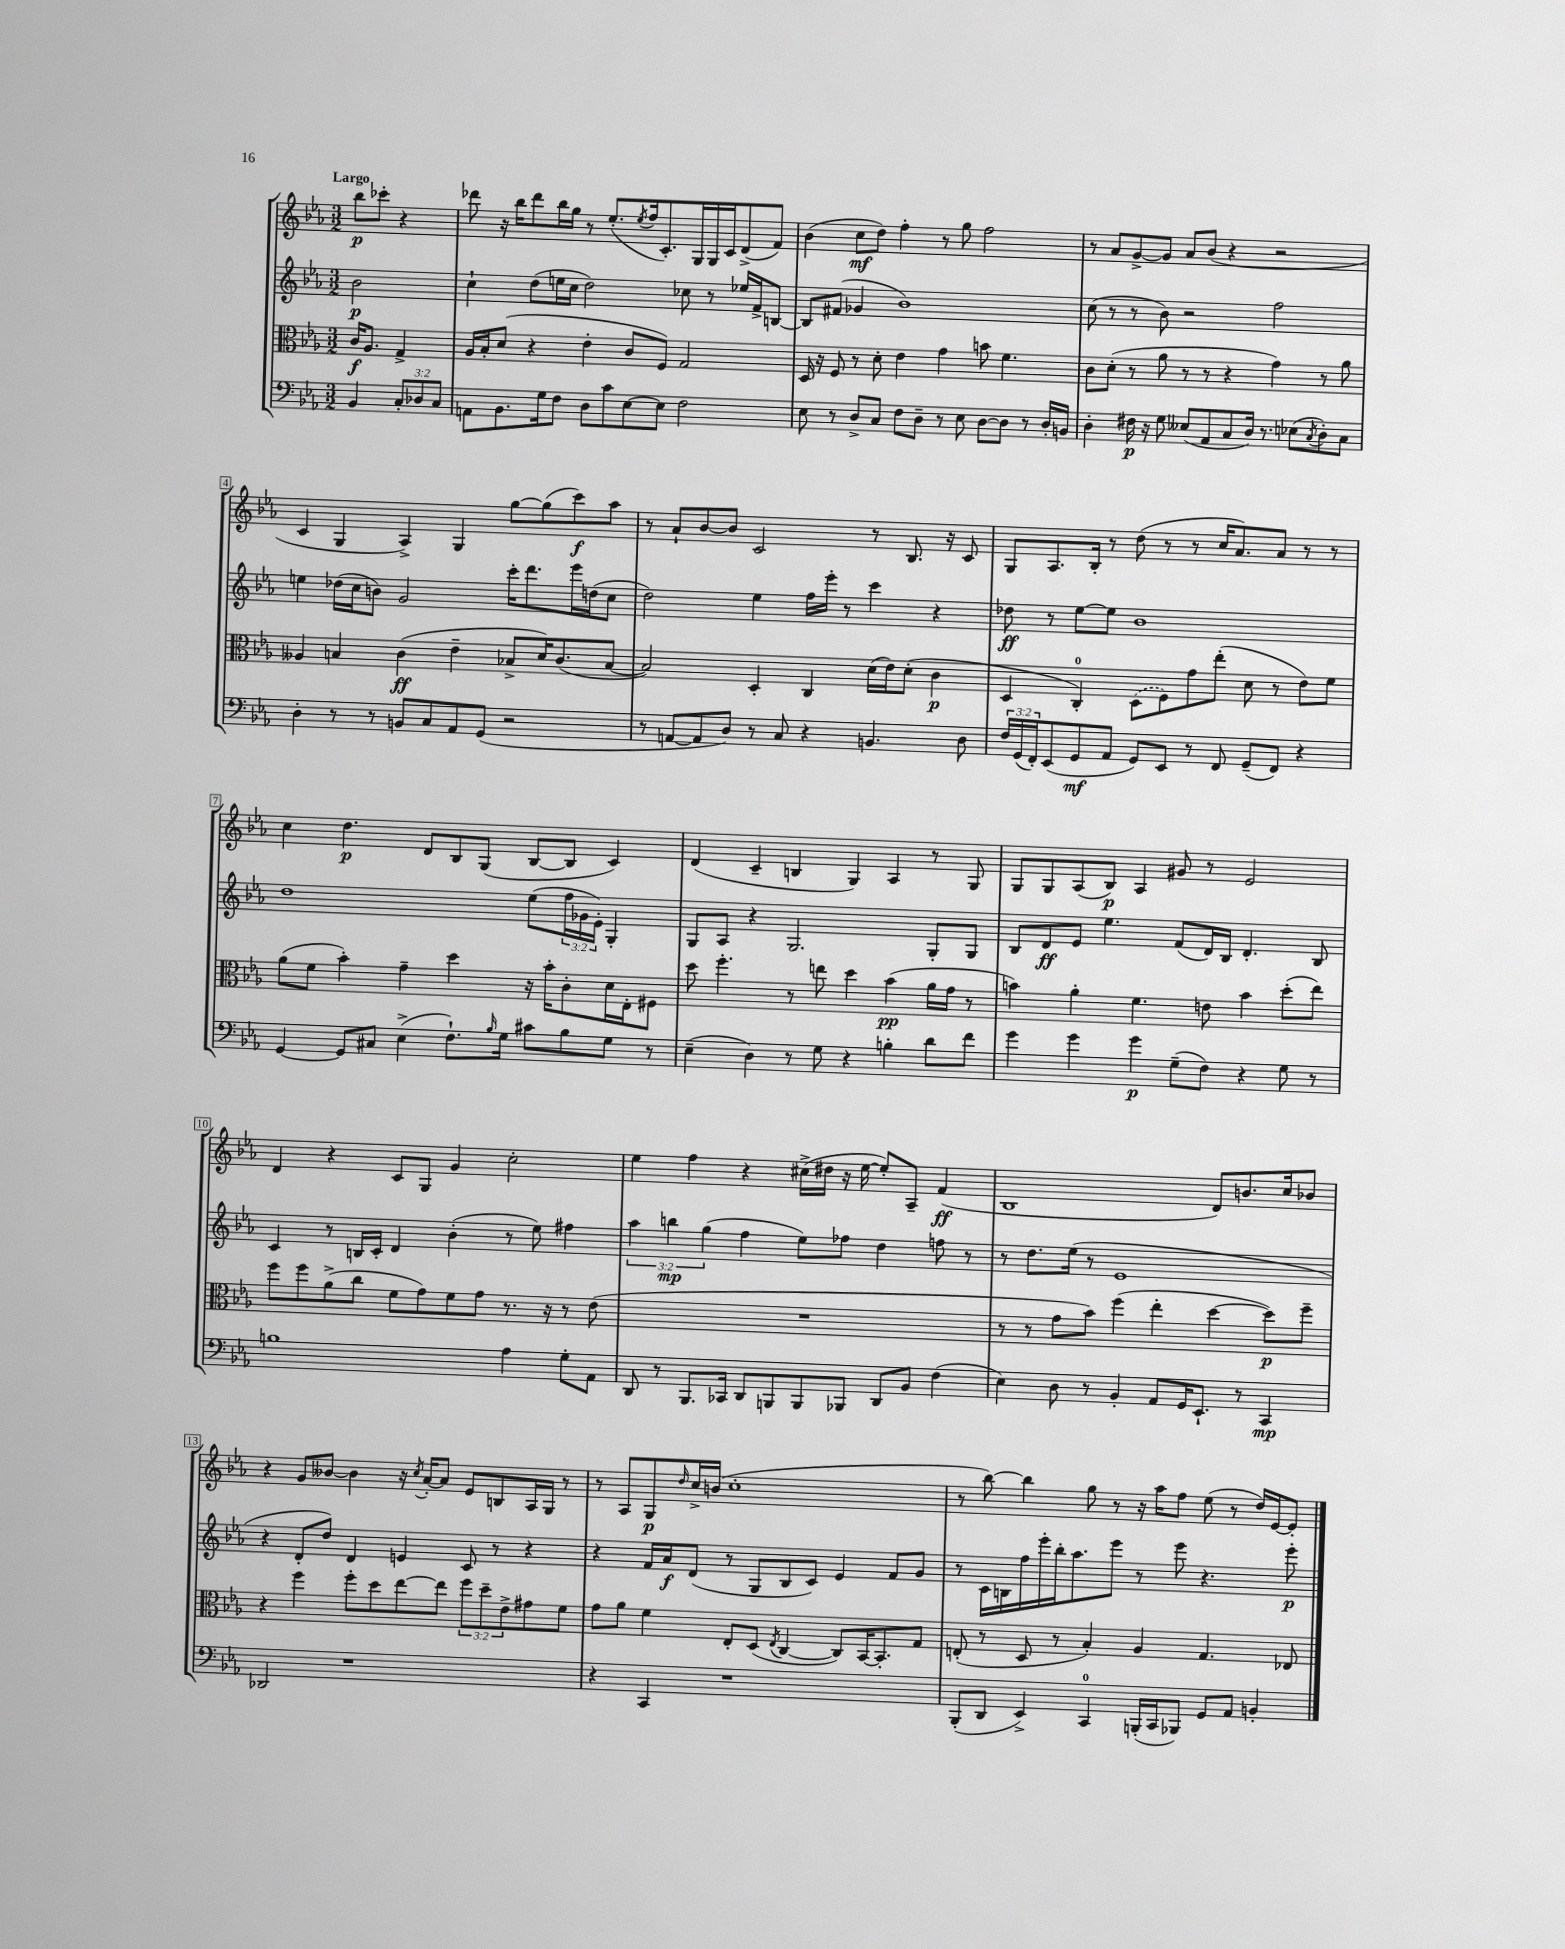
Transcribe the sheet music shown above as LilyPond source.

<<
\new StaffGroup <<
\new Staff = "s0" {
    \clef treble \key ees \major \numericTimeSignature \time 3/2 \partial 2 \tempo "Largo"
    bes''8\p ces'''8-. r4 |
    des'''8 r16 bes''16 des'''8 bes''16 g''16 r8 ees''8.-.( \acciaccatura { ees''8 } f''16 c'8.-.) g16 g16 c'16 d'8->( f'8) |
    bes'4( c''8\mf d''8) f''4-. r8 g''8 f''2 |
    r8 aes'8 g'8~-> g'8 aes'8 bes'8( r4 r2 |
    c'4 g4 aes4->) g4 g''8~ g''8( c'''8\f) aes''8 |
    r8 aes'8-! bes'8~ bes'8 c'2 r8 bes8. r16 c'8 |
    g8 aes8. bes16-. r8 d''8( r8 r8 c''16 aes'8.) aes'8 r8 r8 |
    c''4 d''4.\p d'8 bes8 g8( bes8~ bes8 c'4) |
    d'4( c'4-- b4 g4) aes4 r8 g8 |
    g8 g8 aes8( bes8\p) aes4 gis'8 r8 ees'2 |
    d'4 r4 c'8 g8 g'4 c''2-. |
    ees''4 f''4 r4 cis''16->( dis''16 r16 ees''16~ ees''8-.) aes8-- f'4\ff( |
    bes1 d'8) b'8. c''16 bes'8 |
    r4 g'8 beses'8~ beses'4 r16 \acciaccatura { c''8 } aes'16~-. aes'8 ees'8 b8 aes16 g16 r8 |
    r8 aes8 g8\p \grace { d''16 } c''16-> b'16( c''1-. |
    r8 bes''8~) bes''4 g''8 r8 r16 aes''16 f''8 ees''8( r8 d''16) ees'16~ ees'8-. \bar "|." |
}
\new Staff = "s1" {
    \clef treble \key ees \major \numericTimeSignature \time 3/2 \override Staff.TupletNumber.text = #tuplet-number::calc-fraction-text \partial 2
    bes'2\p |
    c''4-! d''8( e''16 c''16 d''2) ces''8 r8 ees''16 f'16-> b8~ |
    b8 fis'8( ges'4 bes'1) |
    c''8( r8 r8 bes'8) r2 f''2 |
    e''4 des''16( c''16 b'8) g'2 c'''16-. d'''8. ees'''16 d''16( c''8 |
    d''2) ees''4 f''16 ees'''16-. r8 c'''4 r4 |
    des''8\ff r8 ees''8~ ees''8 bes'1 |
    d''1 ees''8( \tuplet 3/2 { f''16 ges'16 ees'16-.) } g4-. |
    g8 aes8 r4 g2. g8-. g8 |
    bes8 d'8\ff ees'8 ees''4. f'8( d'16) bes16 d'4.-. bes8 |
    c'4 r8 b16 c'16-. d'4 bes'4-.( r8 ees''8) fis''4 |
    \tuplet 3/2 { aes''4 b''4\mp g''4( } f''4 ees''8) fes''8 d''4 f''8 r8 |
    r8 d''8. ees''16( r8 ees'1 |
    r4 d'8-. d''8) d'4 e'4 c'8 r8 r4 |
    r4 f'16 aes'16\f d'8( r8 g8 bes8 c'8) ees'4 f'8 g'8 |
    r8 c'16 b16 f''16 ees'''16-. bes''16-. aes''8. ees'''8 r8 ees'''8 r4. ees'''8-.\p \bar "|." |
}
\new Staff = "s2" {
    \clef alto \key ees \major \numericTimeSignature \time 3/2 \override Staff.TupletNumber.text = #tuplet-number::calc-fraction-text \partial 2
    c'16\f aes8. g4-> |
    aes16 bes16-. d'8( r4 ees'4-. c'8 f8) g2 |
    d16 r16 f8 r8 d'8-. ees'4 g'4 b'8 f'4. |
    c'8 d'8-.( r8 aes'8 r8 r8 r4 g'4) r8 aes'8 |
    aeses4 b4 c'4\ff( ees'4-- bes8-> d'16) c'8.( bes8~ |
    bes2) d4-. c4 d'16( ees'16) d'8-.( c'4\p |
    d4 c4-0-.) \once \slurDashed d8( f8) g'8 ees''8-.( d'8 r8 ees'8) f'8 |
    aes'8( f'8 bes'4-.) g'4-- d''4 r16 bes'16-. c'8-. d'16 ees16-. fis8 |
    d''8 f''4.-. r8 e''8 d''4 bes'4\pp( aes'16 g'16 r8 |
    b'4) aes'4-. f'4. e'8 b'4 d''8-.( ees''8) |
    f''8 f''8 aes'8->( c''8 f'8 g'8) f'8 g'8 r8. r16 r8 ees'8( |
    R1. |
    r8 r8 g'8 bes'8) f''4( ees''4-. d''4~ d''8\p) f''8-- |
    r4 f''4 f''8-. d''8 ees''8~ ees''8 \tuplet 3/2 { f''8 d''8-- ees'8-> } gis'8 f'8 |
    g'8 aes'8 f'4 ees8-. d8( \acciaccatura { ees8 } c4~ c8) bes,16~ bes,8.-. g8 |
    e8-.( r8 d8 r8 bes4-.) aes4 g4. ees8 \bar "|." |
}
\new Staff = "s3" {
    \clef bass \key ees \major \numericTimeSignature \time 3/2 \override Staff.TupletNumber.text = #tuplet-number::calc-fraction-text \partial 2
    bes,4 \tuplet 3/2 { c8-. des8 c8 } |
    a,8 bes,8. g16 f8 d8 c'8 ees8~ ees8 f2 |
    ees8 r8 d8-> c8 f8 d8-- r8 ees8 d8~ d8 r8 d16-. b,16 |
    d4-. fis16\p r16 g8 eeses8( aes,8 c8 d16) r8. ees8( \acciaccatura { c8 } d8-.) c8 |
    d4-. r8 r8 b,8 c8 aes,8 g,8( r2 |
    r8 a,8~ a,8 d8) r8 c8 r4 b,4. d8 |
    \tuplet 3/2 { f16 g,16( f,16-.) } ees,8( g,8\mf aes,8 g,8) ees,8 r8 f,8 g,8--( f,8) r4 |
    g,4~ g,8 cis8 ees4->( f8.-!) \grace { bes16 } g16 cis'8 bes8 g8 r8 |
    ees4--( d4) r8 g8 r4 b4-. d'8 f'8 |
    g'4 g'4 g'4\p g8--( f8) r4 g8 r8 |
    b1 aes4 g8-. aes,8 |
    d,8 r8 bes,,8. ces,16 d,8 b,,8 b,,8 bes,,8 d,8 bes,8 f4( |
    ees4) d8 r8 bes,4-. aes,8 g,16 ees,8.-! r8 c,4\mp |
    des,2 r1 |
    r4 c,4 r1 |
    bes,,8-.( d,8 ees,4->) c,4-0 b,,16-.( c,16 bes,,8) g,8 aes,8 b,4-. \bar "|." |
}
>>
>>
\layout { \context { \Score \override BarNumber.stencil = #(make-stencil-boxer 0.1 0.3 ly:text-interface::print) } }
